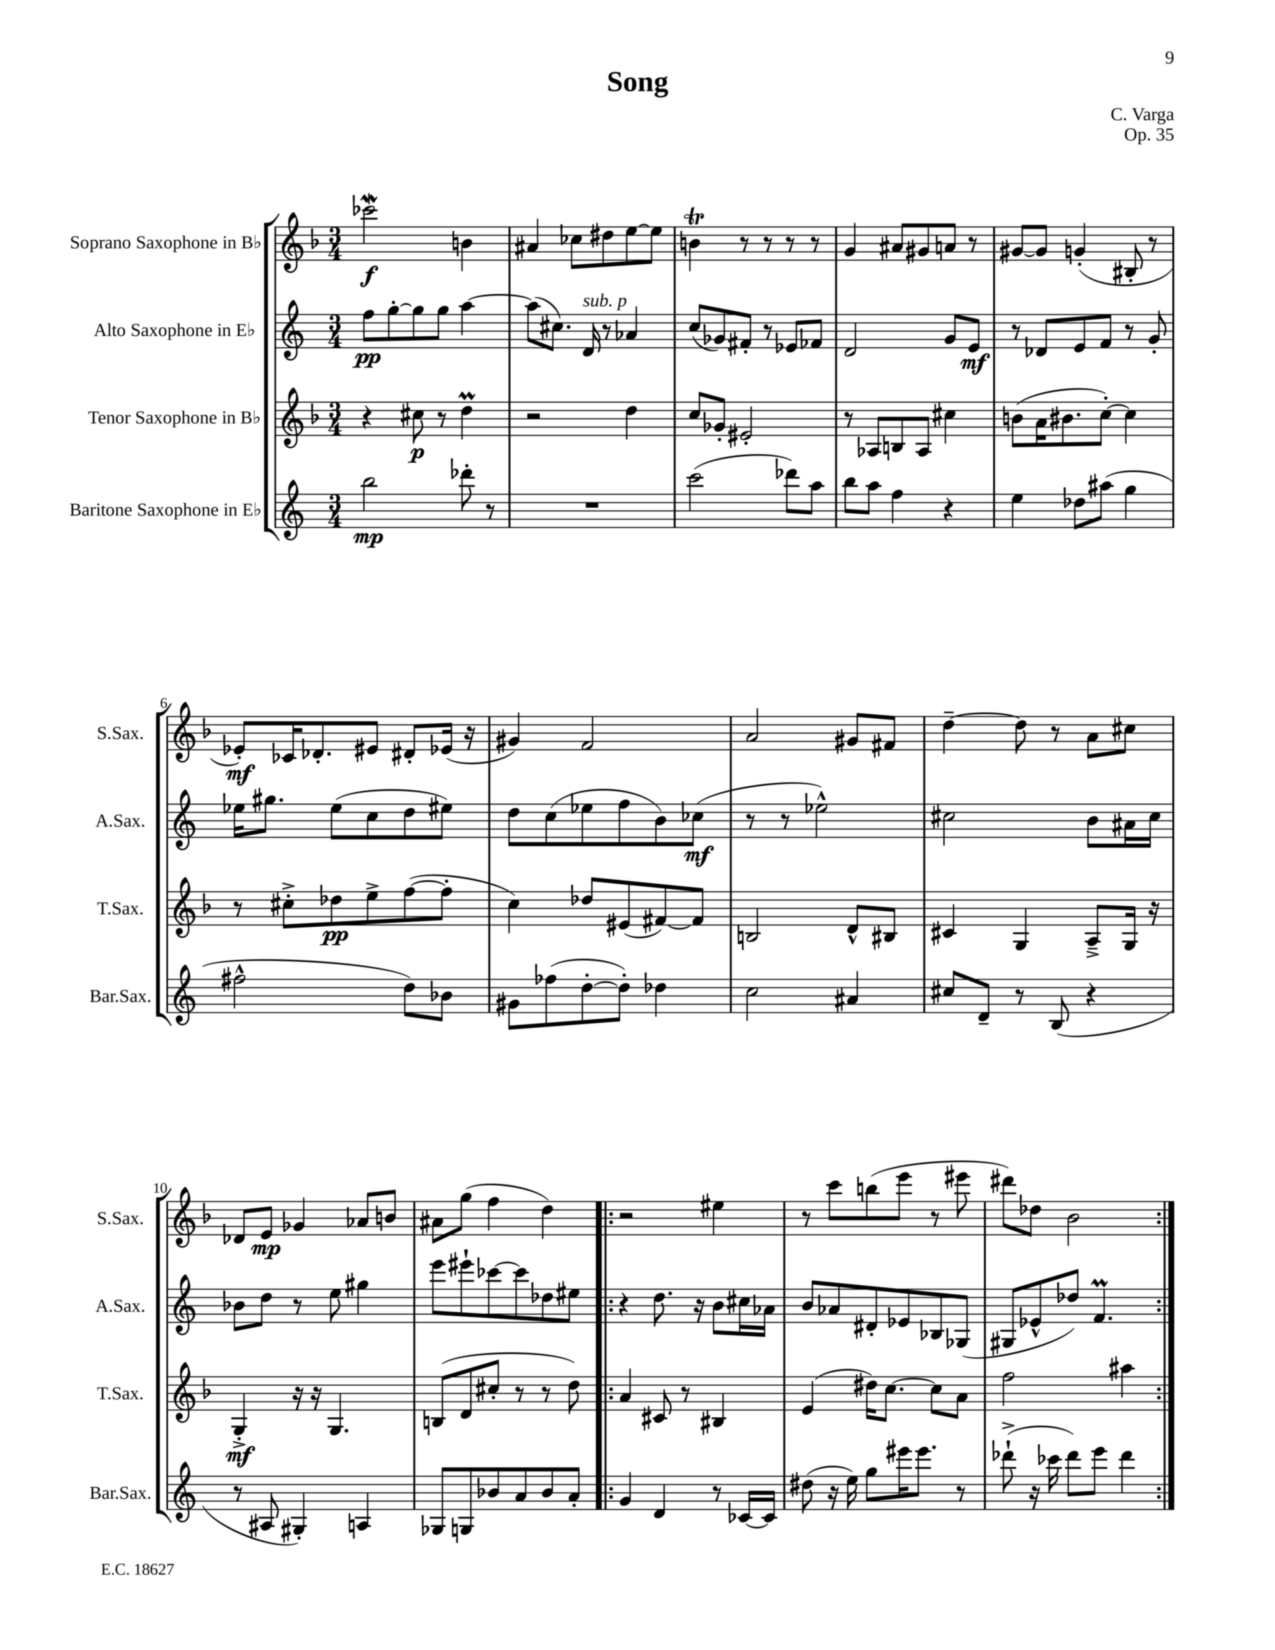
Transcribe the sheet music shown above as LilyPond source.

\header { title = "Song" composer = "C. Varga" opus = "Op. 35" }
<<
\new StaffGroup <<
\new Staff = "s0" \with { instrumentName = "Soprano Saxophone in Bb" shortInstrumentName = "S.Sax." } {
    \clef treble \key f \major \numericTimeSignature \time 3/4
    ces'''2\mordent\f b'4 |
    ais'4 ces''8 dis''8 e''8~ e''8 |
    b'4\trill r8 r8 r8 r8 |
    g'4 ais'8 gis'8 a'8 r8 |
    gis'8~ gis'8 g'4-.( bis8-. r8 |
    ees'8-.\mf) ces'16 des'8.-. eis'8 dis'8-. ees'16( r16 |
    gis'4) f'2 |
    a'2 gis'8 fis'8 |
    d''4~-- d''8 r8 a'8 cis''8 |
    des'8 e'8\mp ges'4 aes'8 b'8 |
    ais'8 g''8( f''4 d''4) |
    \repeat volta 2 { r2 eis''4 |
    r8 c'''8 b''8( e'''8 r8 eis'''8 |
    dis'''8) des''8 bes'2 | }
}
\new Staff = "s1" \with { instrumentName = "Alto Saxophone in Eb" shortInstrumentName = "A.Sax." } {
    \clef treble \key c \major \numericTimeSignature \time 3/4
    f''8\pp g''8~-. g''8 g''8 a''4~ |
    a''8( cis''8.) d'16^\markup { \italic "sub. p" } r8 aes'4 |
    c''8( ges'8) fis'8-. r8 ees'8 fes'8 |
    d'2 g'8 e'8\mf |
    r8 des'8 e'8 f'8 r8 g'8-. |
    ees''16 gis''8. ees''8( c''8 d''8 eis''8) |
    d''8 c''8( ees''8 f''8 b'8) ces''8\mf( |
    r8 r8 ees''2-^) |
    cis''2 b'8 ais'16 cis''16 |
    bes'8 d''8 r8 e''8 gis''4 |
    e'''8 eis'''8-! ces'''8~ ces'''8 des''8 eis''8 |
    \repeat volta 2 { r4 d''8. r16 b'8 cis''16 aes'16 |
    b'8 aes'8 dis'8-. ees'8 bes8 ges8( |
    gis8 ees'8-^ des''8) f'4.\prall | }
}
\new Staff = "s2" \with { instrumentName = "Tenor Saxophone in Bb" shortInstrumentName = "T.Sax." } {
    \clef treble \key f \major \numericTimeSignature \time 3/4
    r4 cis''8\p r8 d''4\prall |
    r2 d''4 |
    c''8 ges'8-. eis'2-. |
    r8 aes8 b8 aes8 cis''4 |
    b'8( a'16 bis'8. c''8~-.) c''4 |
    r8 cis''8-.-> des''8\pp e''8-> f''8~( f''8-. |
    c''4) des''8 eis'8( fis'8~) fis'8 |
    b2 d'8-^ bis8 |
    cis'4 g4 a8---> g16 r16 |
    g4-.->\mf r16 r16 g4. |
    b8( d'8 cis''8-. r8 r8 d''8) |
    \repeat volta 2 { a'4 cis'8 r8 bis4 |
    e'4( dis''16) c''8.~ c''8 a'8 |
    f''2 ais''4 | }
}
\new Staff = "s3" \with { instrumentName = "Baritone Saxophone in Eb" shortInstrumentName = "Bar.Sax." } {
    \clef treble \key c \major \numericTimeSignature \time 3/4
    b''2\mp des'''8-. r8 |
    R2. |
    c'''2( des'''8) a''8 |
    b''8 a''8 f''4 r4 |
    e''4 des''8 ais''8( g''4 |
    fis''2-^ d''8) bes'8 |
    gis'8 fes''8( d''8~-. d''8-.) des''4 |
    c''2 ais'4 |
    cis''8 d'8-- r8 b8( r4 |
    r8 ais8 gis4-.) a4 |
    ges8 g8 bes'8 a'8 bes'8 a'8-. |
    \repeat volta 2 { g'4 d'4 r8 ces'16~ ces'16 |
    dis''8( r16 e''16) g''8 eis'''16 eis'''8. r8 |
    des'''8-!->( r16 ces'''16 des'''8) e'''8 des'''4 | }
}
>>
>>
